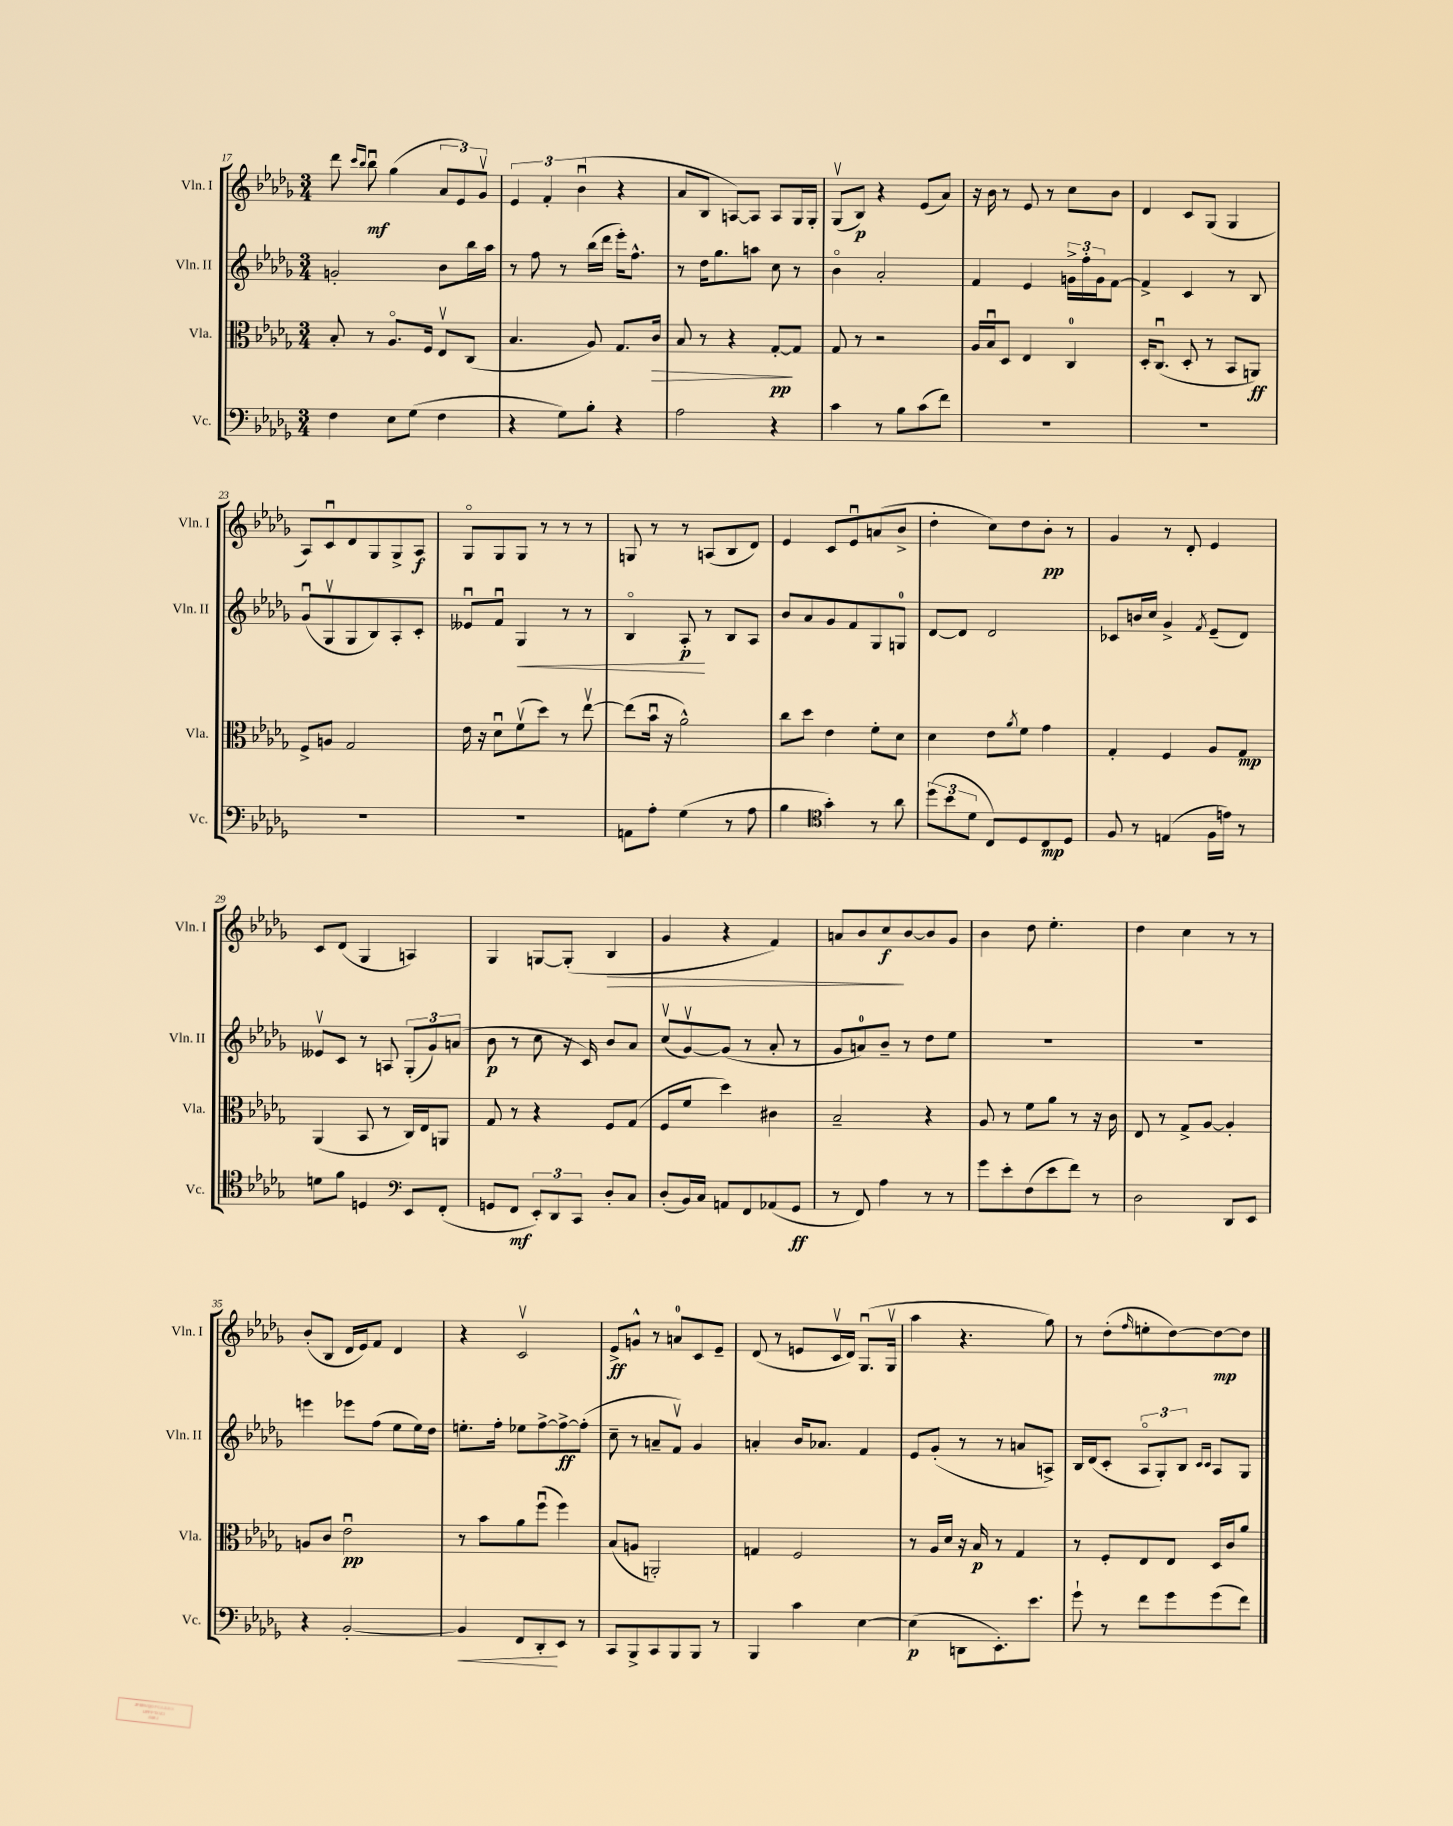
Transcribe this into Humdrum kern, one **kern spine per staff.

**kern	**kern	**kern	**kern
*staff4	*staff3	*staff2	*staff1
*clefF4	*clefC3	*clefG2	*clefG2
*k[b-e-a-d-g-]	*k[b-e-a-d-g-]	*k[b-e-a-d-g-]	*k[b-e-a-d-g-]
*M3/4	*M3/4	*M3/4	*M3/4
4F	8B-'	2g'	8ddd-
.	.	.	16qqccc
.	.	.	16qqbb-
.	8r	.	8bb-u
8E-	8.A-o	.	(4gg-
(8G-	.	.	.
.	16F	.	.
4F	8E-v	8b-	12a-
.	.	.	12e-)
.	(8C	16bb-	.
.	.	.	12g-v
.	.	16aa-	.
=	=	=	=
4r	4.B-	8r	6e-
.	.	8ff	.
.	.	.	6f'
8G-)	.	8r	.
.	.	.	(6b-u
8B-'	8A-)	(16bb-	.
.	.	16ddd-	.
4r	8.G-	16eee-')	4r
.	.	8.ff^^	.
.	16c	.	.
=	=	=	=
2A-	8B-	8r	8a-
.	8r	16dd-	8B-
.	.	8.gg-	.
.	4r	.	[8A)
.	.	8aa	8A]
4r	[8G-'	8cc	8A
.	8G-]	8r	16G-
.	.	.	16G-'
=	=	=	=
4c	8G-	4b-o	(8G-v
.	8r	.	8B-)
8r	2r	2a-'	4r
8B-	.	.	.
(8c	.	.	(8e-
8f)	.	.	8a-)
=	=	=	=
2.r	16A-	4f	16r
.	16B-u	.	16b-
.	8D-	.	8r
.	4E-	4e-	8e-
.	.	.	8r
.	4C	24g^	8cc
.	.	24ff'	.
.	.	24g	.
.	.	[8f	8b-
=	=	=	=
2.r	16D-'	4f^]	4d-
.	(8.Cu	.	.
.	8D-'	4c	8c
.	8r	.	(8G-
.	8BB-	8r	4G-
.	8AA)	8B-	.
=	=	=	=
2.r	8F^	(8g-u	8A-)
.	8A	8G-v	8cu
.	2G-	8G-	8d-
.	.	8B-)	8G-
.	.	8A-'	8G-^
.	.	8c'	8A-
=	=	=	=
2.r	16e-	8e--u	8G-o
.	16r	.	.
.	8d-u	8fu	8G-
.	(8fv	4G-	8G-
.	8dd-)	.	8r
.	8r	8r	8r
.	[8ee-v	8r	8r
=	=	=	=
8AA	(8ee-]	4B-o	8G
8A-'	16b-u	.	8r
.	16r	.	.
(4G-	2a-^^)	8A-'	8r
.	.	8r	(8A
8r	.	8B-	8B-
8A-	.	8A-	8d-)
=	=	=	=
4B-	8cc	8b-	4e-
.	8dd-	8a-	.
*clefC4	*	*	*
4g-')	4e-	8g-	8c
.	.	8f	8e-u
8r	8f'	8G-	(8a
8a-	8d-	8G	8b-^
=	=	=	=
(12dd-	4d-	[8d-	4dd-'
12b-	.	.	.
.	.	8d-]	.
12d-	.	.	.
8C)	8e-	2d-	8cc)
.	8qa-	.	.
8D-	8f	.	8dd-
8C	4g-	.	8b-'
8D-	.	.	8r
=	=	=	=
8F	4G-'	8c-	4g-
8r	.	16b	.
.	.	16cc	.
(4E	4F	4g-^	8r
.	.	.	8d-'
.	.	8qf	.
16F	8A-	(8e-~	4e-
16e)	.	.	.
8r	8G-	8d-)	.
=	=	=	=
8d	(4AA-	8e--v	8c
8f	.	8c	(8d-
4D	8BB-	8r	4G-
.	8r	8A	.
*clefF4	*	*	*
8EE-	16C)	(12G-'	4A)
.	16E-	.	.
.	.	12g-)	.
(8FF'	8AA	.	.
.	.	(12a	.
=	=	=	=
8GG	8G-	8b-	4G-
8FF	8r	8r	.
12EE-')	4r	8cc	[8G
12DD-	.	.	.
.	.	16r	(8G']
12CC	.	.	.
.	.	16c)	.
8D-'	8F	8b-	4B-
8C	(8G-	8a-	.
=	=	=	=
(8D-'	8F	(8ccv	4g-
16BB-)	8f	[8g-v)	.
16C	.	.	.
8AA	4dd-)	(8g-]	4r
8FF	.	8r	.
(8AA-	4c#	8a-'	4f)
8GG-	.	8r	.
=	=	=	=
8r	2B-~	8g-	8a
8FF)	.	8a)	8b-
4A-	.	8b-~	8cc
.	.	8r	[8b-
8r	4r	8dd-	8b-]
8r	.	8ee-	8g-
=	=	=	=
8g-	8A-	2.r	4b-
8e-'	8r	.	.
(8F	8f	.	8dd-
8e-	8a-	.	4.ee-'
8f)	8r	.	.
8r	16r	.	.
.	16c	.	.
=	=	=	=
2D-	8E-	2.r	4dd-
.	8r	.	.
.	8G-^	.	4cc
.	[8A-	.	.
8DD-	4A-']	.	8r
8EE-	.	.	8r
=	=	=	=
4r	8A	4eee	(8b-'
.	8c	.	8B-
[2BB-'	2e-u	8eee-	16d-
.	.	.	16e-)
.	.	(8ff	8f
.	.	8ee-	4d-
.	.	16ee-)	.
.	.	16dd-	.
=	=	=	=
4BB-]	8r	8.ee'	4r
.	8b-	.	.
.	.	16ff'	.
8FF	8a-	8ee-	2cv
8DD-'	(8ffu	[8ff^	.
8EE-	4ff)	8ff^_	.
8r	.	(8ff']	.
=	=	=	=
8CC	(8B-	8cc~	8e-^
8BBB-^	8A	8r	8g^^
8CC	2AA')	8a~	8r
8BBB-	.	8fv)	8a
8BBB-	.	4g-	8c
8r	.	.	8e-~
=	=	=	=
4BBB-	4G	4a'	(8d-
.	.	.	8r
4c	2F	16b-	8e
.	.	8.a-	.
.	.	.	16cv
.	.	.	16d-)
[4E-	.	4f	(8.G-u
.	.	.	16G-v
=	=	=	=
(4E-]	8r	8e-	4aa-
.	16A-	(8g-'	.
.	16d-	.	.
8DD	16r	8r	4.r
.	16B-	.	.
8.EE-')	8r	8r	.
.	4G-	8a	.
8.e-	.	.	.
.	.	8A^)	8gg-)
=	=	=	=
8g-`	8r	16B-	8r
.	.	(16d-	.
8r	8F'	8c'	(8dd-'
.	.	.	16qqff
8f	8E-	12A-o	8ee'
.	.	12G-')	.
8g-	8E-	.	[8dd-)
.	.	12B-	.
.	.	16qqc	.
.	.	16qqc	.
(8g-	16D-	8A-	8dd-_
.	16c	.	.
8f)	8a-	8G-	8dd-]
==	==	==	==
*-	*-	*-	*-
